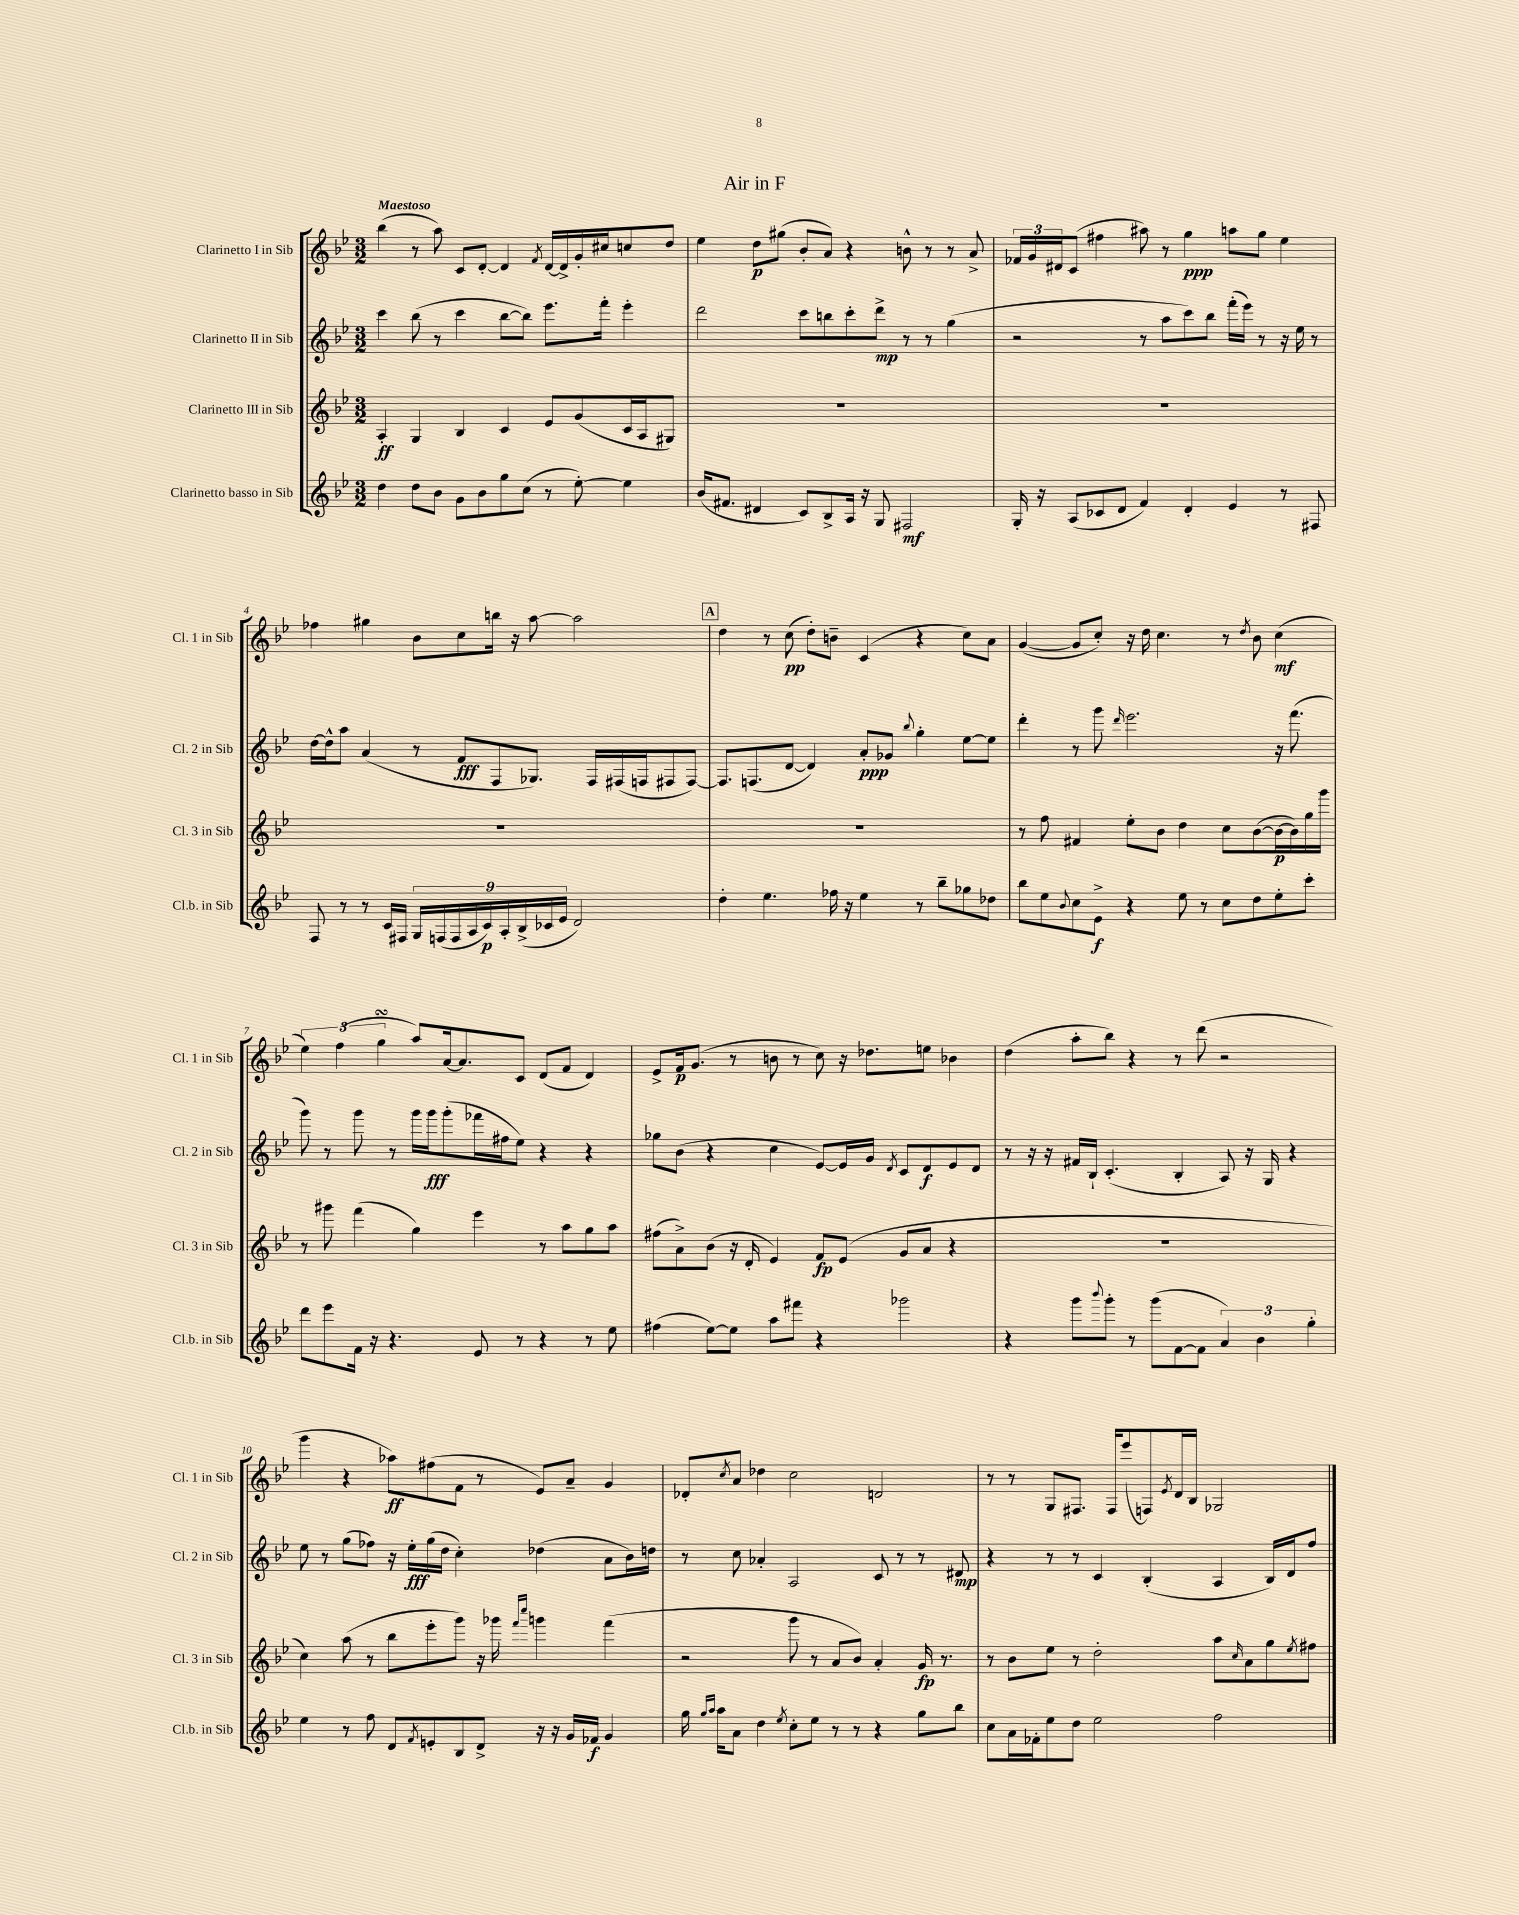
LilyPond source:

\header { title = "Air in F" }
<<
\new StaffGroup <<
\new Staff = "s0" \with { instrumentName = "Clarinetto I in Sib" shortInstrumentName = "Cl. 1 in Sib" } {
    \clef treble \key bes \major \numericTimeSignature \time 3/2 \tempo "Maestoso"
    bes''4( r8 a''8) c'8 d'8~-. d'4 \acciaccatura { f'8 } d'16~ d'16-> g'16-. cis''16 c''8 d''8 |
    ees''4 d''8\p gis''8( bes'8-. a'8) r4 b'8-^ r8 r8 a'8-> |
    \tuplet 3/2 { fes'16 g'16 dis'16 } c'8( fis''4 ais''8) r8 g''4\ppp a''8 g''8 ees''4 |
    fes''4 gis''4 bes'8 c''8 b''16 r16 a''8~ a''2 |
    \mark \markup { \box "A" } d''4 r8 c''8\pp( d''8-.) b'8-- c'4( r4 c''8) a'8 |
    g'4~( g'8 c''8-.) r16 d''16 c''4. r8 \acciaccatura { d''8 } bes'8 c''4\mf( |
    \tuplet 3/2 { ees''4) f''4( g''4\turn } a''8) a'16~ a'8. c'8 d'8( f'8 d'4) |
    ees'8-> f'16\p g'8.( r8 b'8 r8 c''8) r16 des''8. e''8 bes'4 |
    d''4( a''8-. bes''8) r4 r8 d'''8( r2 |
    g'''4 r4 aes''8\ff) fis''8( f'8 r8 ees'8) a'8-- g'4 |
    des'8-. \acciaccatura { c''8 } a'8 des''4 c''2 d'2 |
    r8 r8 g8 fis8. fis16 ees'''8( f8) \acciaccatura { ees'8 } d'16 bes16 ges2 \bar "|." |
}
\new Staff = "s1" \with { instrumentName = "Clarinetto II in Sib" shortInstrumentName = "Cl. 2 in Sib" } {
    \clef treble \key bes \major \numericTimeSignature \time 3/2
    c'''4 bes''8( r8 c'''4 bes''8~ bes''8) ees'''8. f'''16-. ees'''4-. |
    d'''2 c'''8 b''8 c'''8-. d'''8->\mp r8 r8 g''4( |
    r2 r8 a''8 c'''8) bes''8 f'''16-.( ees'''16) r8 r16 ees''16 r8 |
    d''16~ d''16-^ a''8 a'4( r8 f'8\fff f8 ges8.) f16 fis16( f16 fis8 fis8~) |
    \mark \markup { \box "A" } fis8. f8.( d'8~ d'4) a'8-.\ppp ges'8 \appoggiatura { bes''8 } g''4-. ees''8~ ees''8 |
    d'''4-. r8 g'''8 \grace { d'''16 } ees'''2. r16 f'''8.( |
    g'''8) r8 g'''8 r8 g'''16 g'''16\fff g'''8-.( fes'''16 fis''16 ees''8) r4 r4 |
    ges''8 bes'8( r4 c''4 ees'8~) ees'16 g'16 \acciaccatura { d'8 } c'8 d'8\f ees'8 d'8 |
    r8 r16 r16 fis'16 bes16-! c'4.-.( bes4-. a8) r16 g16 r4 |
    ees''8 r8 g''8( fes''8) r16 ees''16-.\fff g''16( d''16 c''4-.) des''4( a'8 bes'16) d''16 |
    r8 c''8 aes'4-. a2 c'8 r8 r8 dis'8\mp |
    r4 r8 r8 c'4 bes4-.( a4 bes16) d'16 f''8 \bar "|." |
}
\new Staff = "s2" \with { instrumentName = "Clarinetto III in Sib" shortInstrumentName = "Cl. 3 in Sib" } {
    \clef treble \key bes \major \numericTimeSignature \time 3/2
    a4-.\ff g4 bes4 c'4 ees'8 g'8( c'16 a16 gis8) |
    R1. |
    R1. |
    R1. |
    \mark \markup { \box "A" } R1. |
    r8 f''8 fis'4 ees''8-. bes'8 d''4 c''8 bes'8~( bes'16~\p bes'16) g''16 g'''16 |
    r8 gis'''8 f'''4( g''4) ees'''4 r8 a''8 g''8 a''8 |
    fis''8( a'8->) bes'8( r16 d'16-. ees'4) f'8\fp ees'8( g'8 a'8 r4 |
    R1. |
    c''4) a''8( r8 bes''8 ees'''8-. g'''8) r16 ges'''16 \grace { f'''16 c''''16 } g'''4 f'''4( |
    r2 g'''8 r8 a'8 bes'8) a'4-. g'16\fp r8. |
    r8 bes'8 ees''8 r8 d''2-. a''8 \grace { c''16 } a'8 g''8 \acciaccatura { ees''8 } fis''8 \bar "|." |
}
\new Staff = "s3" \with { instrumentName = "Clarinetto basso in Sib" shortInstrumentName = "Cl.b. in Sib" } {
    \clef treble \key bes \major \numericTimeSignature \time 3/2
    d''4 d''8 bes'8 g'8 bes'8 g''8 c''8( r8 ees''8~-.) ees''4 |
    bes'16( fis'8. dis'4 c'8) bes8-> a16 r16 g8 fis2\mf |
    g16-. r16 a8( ces'8 d'8 f'4) d'4-. ees'4 r8 fis8 |
    f8 r8 r8 c'16 fis16 \tuplet 9/8 { g16 f16( f16 a16 c'16\p) a16-. bes16->( ces'16 ees'16 } d'2) |
    \mark \markup { \box "A" } d''4-. ees''4. fes''16 r16 ees''4 r8 bes''8-- ges''8 des''8 |
    bes''8 ees''8 \appoggiatura { bes'8 } c''8 ees'8->\f r4 ees''8 r8 c''8 d''8 ees''8-. c'''8-. |
    d'''8 ees'''8 f'16 r16 r4. ees'8 r8 r4 r8 ees''8 |
    fis''4( ees''8~) ees''8 a''8 fis'''8 r4 ges'''2 |
    r4 g'''8 \appoggiatura { bes'''8 } g'''8-. r8 g'''8( f'8~ f'8 \tuplet 3/2 { a'4) bes'4 g''4-. } |
    ees''4 r8 f''8 d'8 \acciaccatura { f'8 } e'8-. bes8 d'8-> r16 r16 g'16 fes'16\f g'4 |
    g''16 \grace { g''16 a''16 } a''16 a'8 d''4 \acciaccatura { ees''8 } c''8-. ees''8 r8 r8 r4 g''8 bes''8 |
    c''8 a'16 fes'16-. ees''8 d''8 ees''2 f''2 \bar "|." |
}
>>
>>
